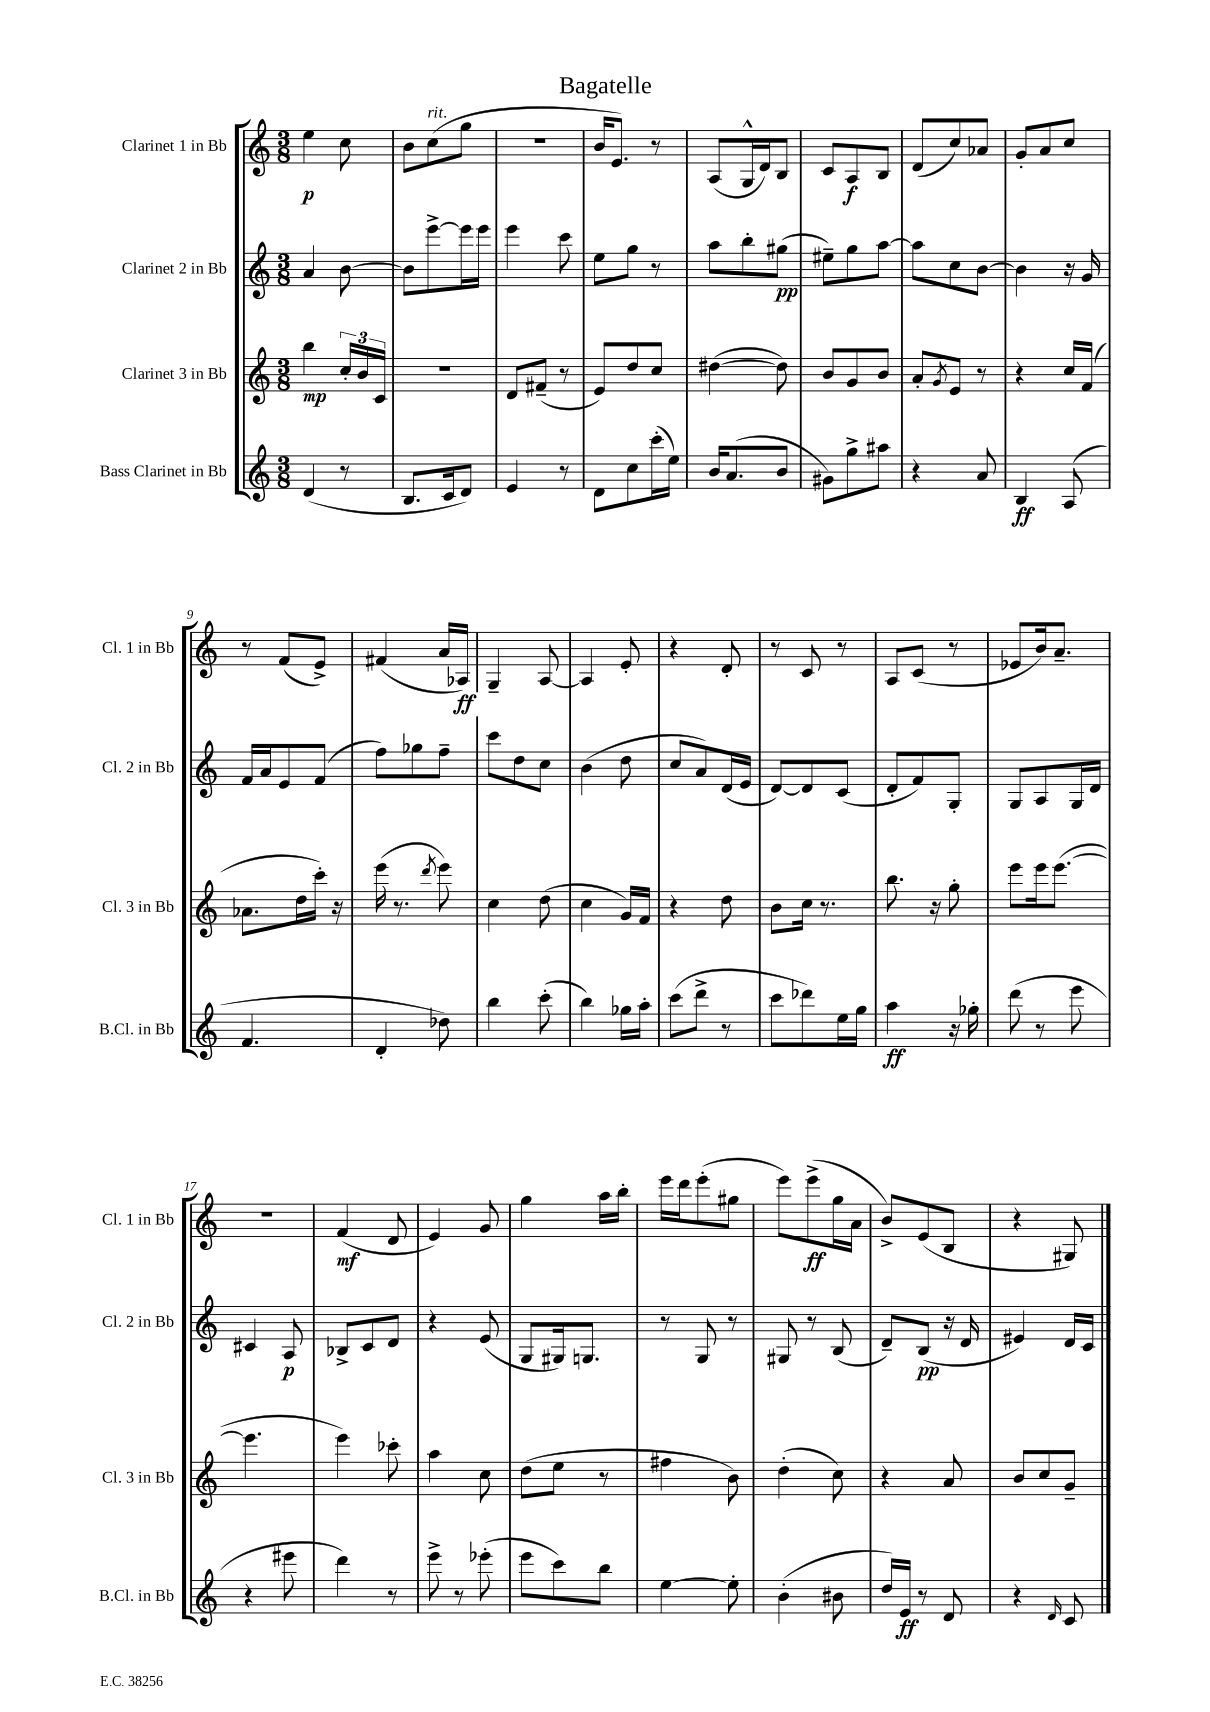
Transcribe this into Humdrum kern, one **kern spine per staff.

**kern	**kern	**kern	**kern
*staff4	*staff3	*staff2	*staff1
*clefG2	*clefG2	*clefG2	*clefG2
*k[]	*k[]	*k[]	*k[]
*M3/8	*M3/8	*M3/8	*M3/8
(4d	4bb	4a	4ee
8r	24cc'	[8b	8cc
.	24b	.	.
.	24c	.	.
=	=	=	=
8.B	4.r	8b]	8b
.	.	[8eee^	(8cc
16c	.	.	.
8d)	.	16eee]	8gg
.	.	16eee	.
=	=	=	=
4e	8d	4eee	4.r
.	(8f#~	.	.
8r	8r	8ccc	.
=	=	=	=
8d	8e)	8ee	16b
.	.	.	8.e)
8cc	8dd	8gg	.
(16ccc'	8cc	8r	8r
16ee)	.	.	.
=	=	=	=
16b	([4dd#	8aa	(8A
(8.a	.	.	.
.	.	8bb'	16G^^
.	.	.	16d)
8b	8dd#])	(8gg#	8B
=	=	=	=
8g#)	8b	8ee#~)	8c
8gg^	8g	8gg	8A
8aa#	8b	[8aa	8B
=	=	=	=
4r	8a'	8aa]	(8d
.	8qg	.	.
.	8e	8cc	8cc)
8a	8r	[8b	8a-
=	=	=	=
4B	4r	4b]	8g'
.	.	.	8a
(8A	16cc	16r	8cc
.	(16f	16g	.
=	=	=	=
4.f	8.a-	16f	8r
.	.	16a	.
.	.	8e	(8f
.	16dd	.	.
.	16ccc')	(8f	8e^)
.	16r	.	.
=	=	=	=
4d'	(16eee	8ff)	(4f#
.	8.r	.	.
.	.	8gg-	.
.	8qddd	.	.
8dd-)	8eee)	8ff~	16a
.	.	.	16A-)
=	=	=	=
4bb	4cc	8ccc	4G~
.	.	8dd	.
(8ccc'	(8dd	8cc	[8A
=	=	=	=
4bb)	4cc	(4b	4A]
16gg-	16g)	8dd	8e'
16aa'	16f	.	.
=	=	=	=
(8ccc	4r	8cc	4r
8ddd^	.	8a)	.
8r	8dd	(16d	8d'
.	.	16e	.
=	=	=	=
8ccc	8b	[8d)	8r
8ddd-)	16cc	8d]	8c
.	8.r	.	.
16ee	.	(8c	8r
16gg	.	.	.
=	=	=	=
4aa	8.bb	8d'	8A
.	.	8f)	(8c
.	16r	.	.
16r	8gg'	8G'	8r
16gg-'	.	.	.
=	=	=	=
(8ddd	8eee	8G	8e-
8r	16eee	8A	16b)
.	([8.eee	.	8.a~
8eee	.	16G	.
.	.	16d	.
=	=	=	=
4r	4.eee]	4c#	4.r
8eee#	.	8A	.
=	=	=	=
4ddd)	4eee)	8B-^	(4f
.	.	8c	.
8r	8ccc-'	8d	8d
=	=	=	=
8eee^	4aa	4r	4e)
8r	.	.	.
(8eee-'	8cc	(8e	8g
=	=	=	=
8eee	(8dd	8G	4gg
8ccc)	8ee	16G#)	.
.	.	8.G	.
8bb	8r	.	16aa
.	.	.	16bb'
=	=	=	=
[4ee	4ff#	8r	16eee
.	.	.	16ddd
.	.	8G	(8eee'
8ee']	8b)	8r	8gg#
=	=	=	=
(4b'	(4dd'	8G#	8eee)
.	.	8r	(8eee^
8b#	8cc)	(8B	16gg
.	.	.	16a
=	=	=	=
16dd)	4r	8d~)	8b^)
16e	.	.	.
8r	.	(8B	(8e
8d	8a	16r	8B
.	.	16d	.
=	=	=	=
4r	8b	4e#)	4r
.	8cc	.	.
16qqd	.	.	.
8c	8g~	16d	8G#)
.	.	16c	.
==	==	==	==
*-	*-	*-	*-
